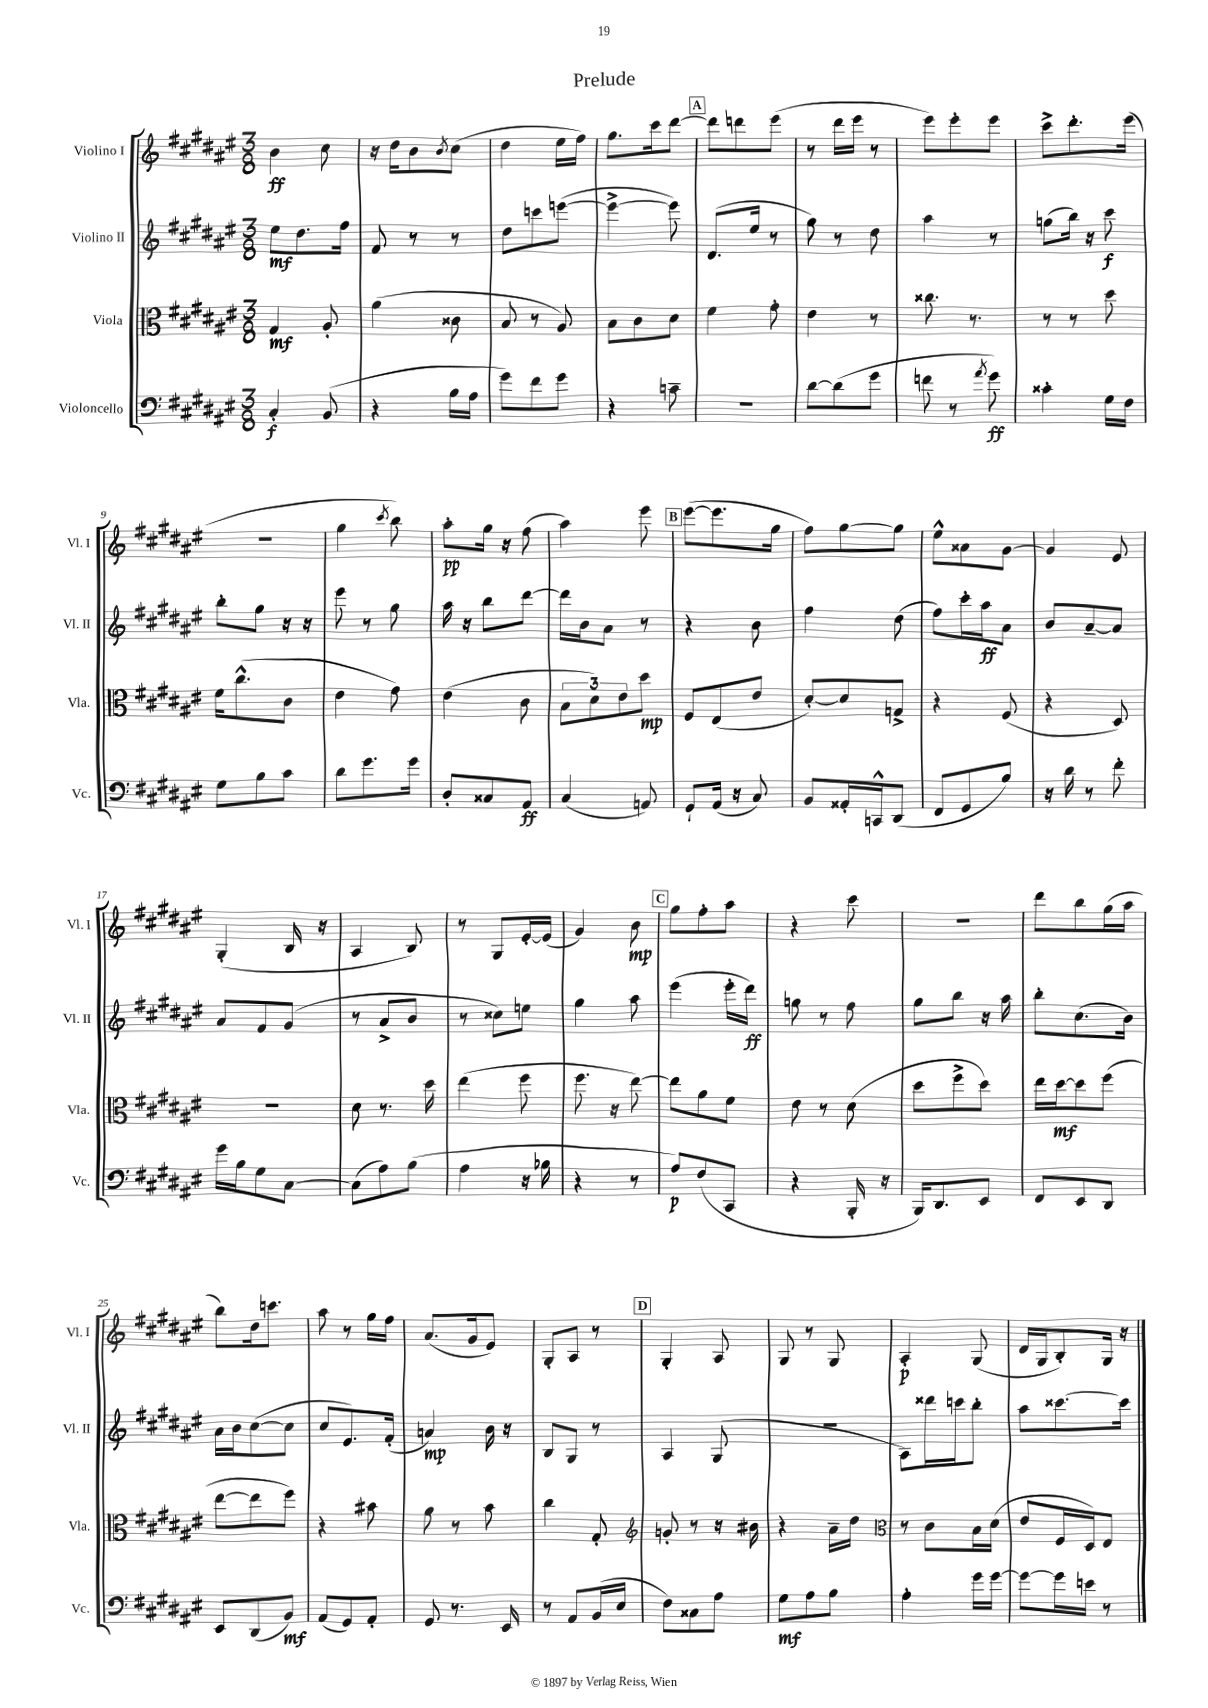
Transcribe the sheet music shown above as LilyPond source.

\header { title = "Prelude" }
<<
\new StaffGroup <<
\new Staff = "s0" \with { instrumentName = "Violino I" shortInstrumentName = "Vl. I" } {
    \clef treble \key fis \major \numericTimeSignature \time 3/8
    b'4\ff cis''8 |
    r16 dis''16 b'8 \acciaccatura { b'8 } cis''8( |
    dis''4 eis''16 fis''16) |
    gis''8. cis'''16 dis'''8~ |
    \mark \markup { \box "A" } dis'''8 d'''8 eis'''8( |
    r8 dis'''16 eis'''16 r8 |
    eis'''8) eis'''8-. eis'''8 |
    cis'''8-> dis'''8.-. eis'''16( |
    r4. |
    gis''4 \acciaccatura { cis'''8 } b''8) |
    ais''8-.\pp gis''16 r16 fis''8( |
    ais''4) eis'''8 |
    \mark \markup { \box "B" } eis'''8~( eis'''8. gis''16 |
    fis''8) gis''8~ gis''8 |
    eis''8-^ aisis'8 gis'8~ |
    gis'4 eis'8 |
    gis4-.( b16 r16 |
    ais4 b8) |
    r8 gis8 eis'16~-. eis'16( |
    gis'4) b'8\mp |
    \mark \markup { \box "C" } gis''8 fis''8-. ais''8 |
    r4 cis'''8 |
    R4. |
    dis'''8 b''8 gis''16( ais''16 |
    b''8) dis''16 c'''8. |
    ais''8 r8 gis''16 fis''16 |
    ais'8.( gis'16 eis'8) |
    gis8-. ais8 r8 |
    \mark \markup { \box "D" } gis4-. ais8 |
    gis8 r8 gis8 |
    ais4-.\p gis8( |
    dis'16 gis16 b8-.) gis16 r16 \bar "|." |
}
\new Staff = "s1" \with { instrumentName = "Violino II" shortInstrumentName = "Vl. II" } {
    \clef treble \key fis \major \numericTimeSignature \time 3/8
    eis''8\mf dis''8. fis''16 |
    fis'8 r8 r8 |
    dis''8 c'''8 e'''8~( |
    e'''4~-> e'''8) |
    \mark \markup { \box "A" } dis'8.( eis''16 r8 |
    gis''8) r8 dis''8 |
    ais''4 r8 |
    g''8( b''16) r16 cis'''8\f |
    b''8-. gis''8 r16 r16 |
    eis'''8 r8 gis''8 |
    ais''16 r16 b''8 dis'''8~ |
    dis'''16 b'16 ais'8 r8 |
    \mark \markup { \box "B" } r4 b'8 |
    fis''4 dis''8( |
    fis''8) cis'''16-. ais''16\ff ais'8 |
    b'8 ais'8~-- ais'8 |
    ais'8 fis'8 gis'8( |
    r8 ais'8-> b'8 |
    r8 cisis''8) e''8 |
    gis''4 ais''8 |
    \mark \markup { \box "C" } eis'''4( eis'''16-. dis'''16\ff) |
    g''8 r8 fis''8 |
    gis''8 b''8 r16 ais''16 |
    b''8-. cis''8.( b'16) |
    ais'16 b'16 cis''8~( cis''8 |
    cis''8 eis'8.) fis'16-.( |
    a'4\mp) b'16 r16 |
    b8 gis8 r8 |
    \mark \markup { \box "D" } ais4 gis8( |
    R4. |
    ais8) disis'''16 c'''16 b''8-. |
    ais''8 cisis'''8.~ cisis'''16 \bar "|." |
}
\new Staff = "s2" \with { instrumentName = "Viola" shortInstrumentName = "Vla." } {
    \clef alto \key fis \major \numericTimeSignature \time 3/8
    gis4\mf ais8-. |
    ais'4( cisis'8 |
    b8 r8 ais8) |
    b8 cis'8 dis'8 |
    \mark \markup { \box "A" } fis'4 gis'8-. |
    eis'4 r8 |
    cisis''8. r8. |
    r8 r8 dis''8 |
    fis'16 cis''8.-^( cis'8 |
    eis'4 gis'8) |
    eis'4( cis'8 |
    \tuplet 3/2 { b8 dis'8) eis'8 } dis''8\mp |
    \mark \markup { \box "B" } fis8 eis8( eis'8 |
    dis'8~-.) dis'8 g8-> |
    r4 fis8( |
    r4 dis8) |
    r4. |
    dis'8 r8. dis''16 |
    eis''4( fis''8 |
    fis''8. r16 eis''8~) |
    \mark \markup { \box "C" } eis''8 ais'8 fis'8 |
    eis'8 r8 dis'8( |
    dis''8 fis''8-> dis''8) |
    eis''16 dis''16~\mf dis''8 fis''8( |
    eis''8~ eis''8 fis''8) |
    r4 bis'8 |
    ais'8 r8 b'8 |
    cis''4 gis8-. |
    \mark \markup { \box "D" } \clef treble g'8-. r8 r16 bis'16 |
    r4 ais'16-- dis''16 |
    \clef alto r8 cis'8 b16 dis'16( |
    eis'8 fis16 dis16) eis8 \bar "|." |
}
\new Staff = "s3" \with { instrumentName = "Violoncello" shortInstrumentName = "Vc." } {
    \clef bass \key fis \major \numericTimeSignature \time 3/8
    cis4-.\f b,8( |
    r4 b16 ais16 |
    gis'8) fis'8 gis'8 |
    r4 c'8-- |
    \mark \markup { \box "A" } R4. |
    dis'8~ dis'8( gis'8 |
    f'8 r8 \acciaccatura { ais'8 } gis'8\ff) |
    cisis'4-. gis16 fis16 |
    gis8 b8 cis'8 |
    dis'8 gis'8. gis'16 |
    dis8-. cisis8 ais,8\ff |
    cis4( a,8) |
    \mark \markup { \box "B" } gis,8-! ais,16( r16 cis8) |
    b,8 aisis,16-. c,16-^ dis,8( |
    fis,8 gis,8 b8) |
    r16 dis'16 r8 fis'8-. |
    gis'16 b16 gis8 cis8~ |
    cis8( ais8) b8( |
    ais4 r16 bes16 |
    r4 r8 |
    \mark \markup { \box "C" } ais8\p) fis8( cis,8 |
    r4 b,,16-. r16 |
    b,,16) dis,8. eis,8 |
    fis,8 eis,8 dis,8 |
    eis,8 dis,8( b,8\mf) |
    ais,8( gis,8) ais,8-. |
    gis,8 r8. eis,16 |
    r8 ais,8 b,16( eis16 |
    \mark \markup { \box "D" } fis8) cisis8 ais8 |
    gis8\mf ais8 b8 |
    ais4-. gis'16 gis'16~ |
    gis'8~ gis'16 e'16 r8 \bar "|." |
}
>>
>>
